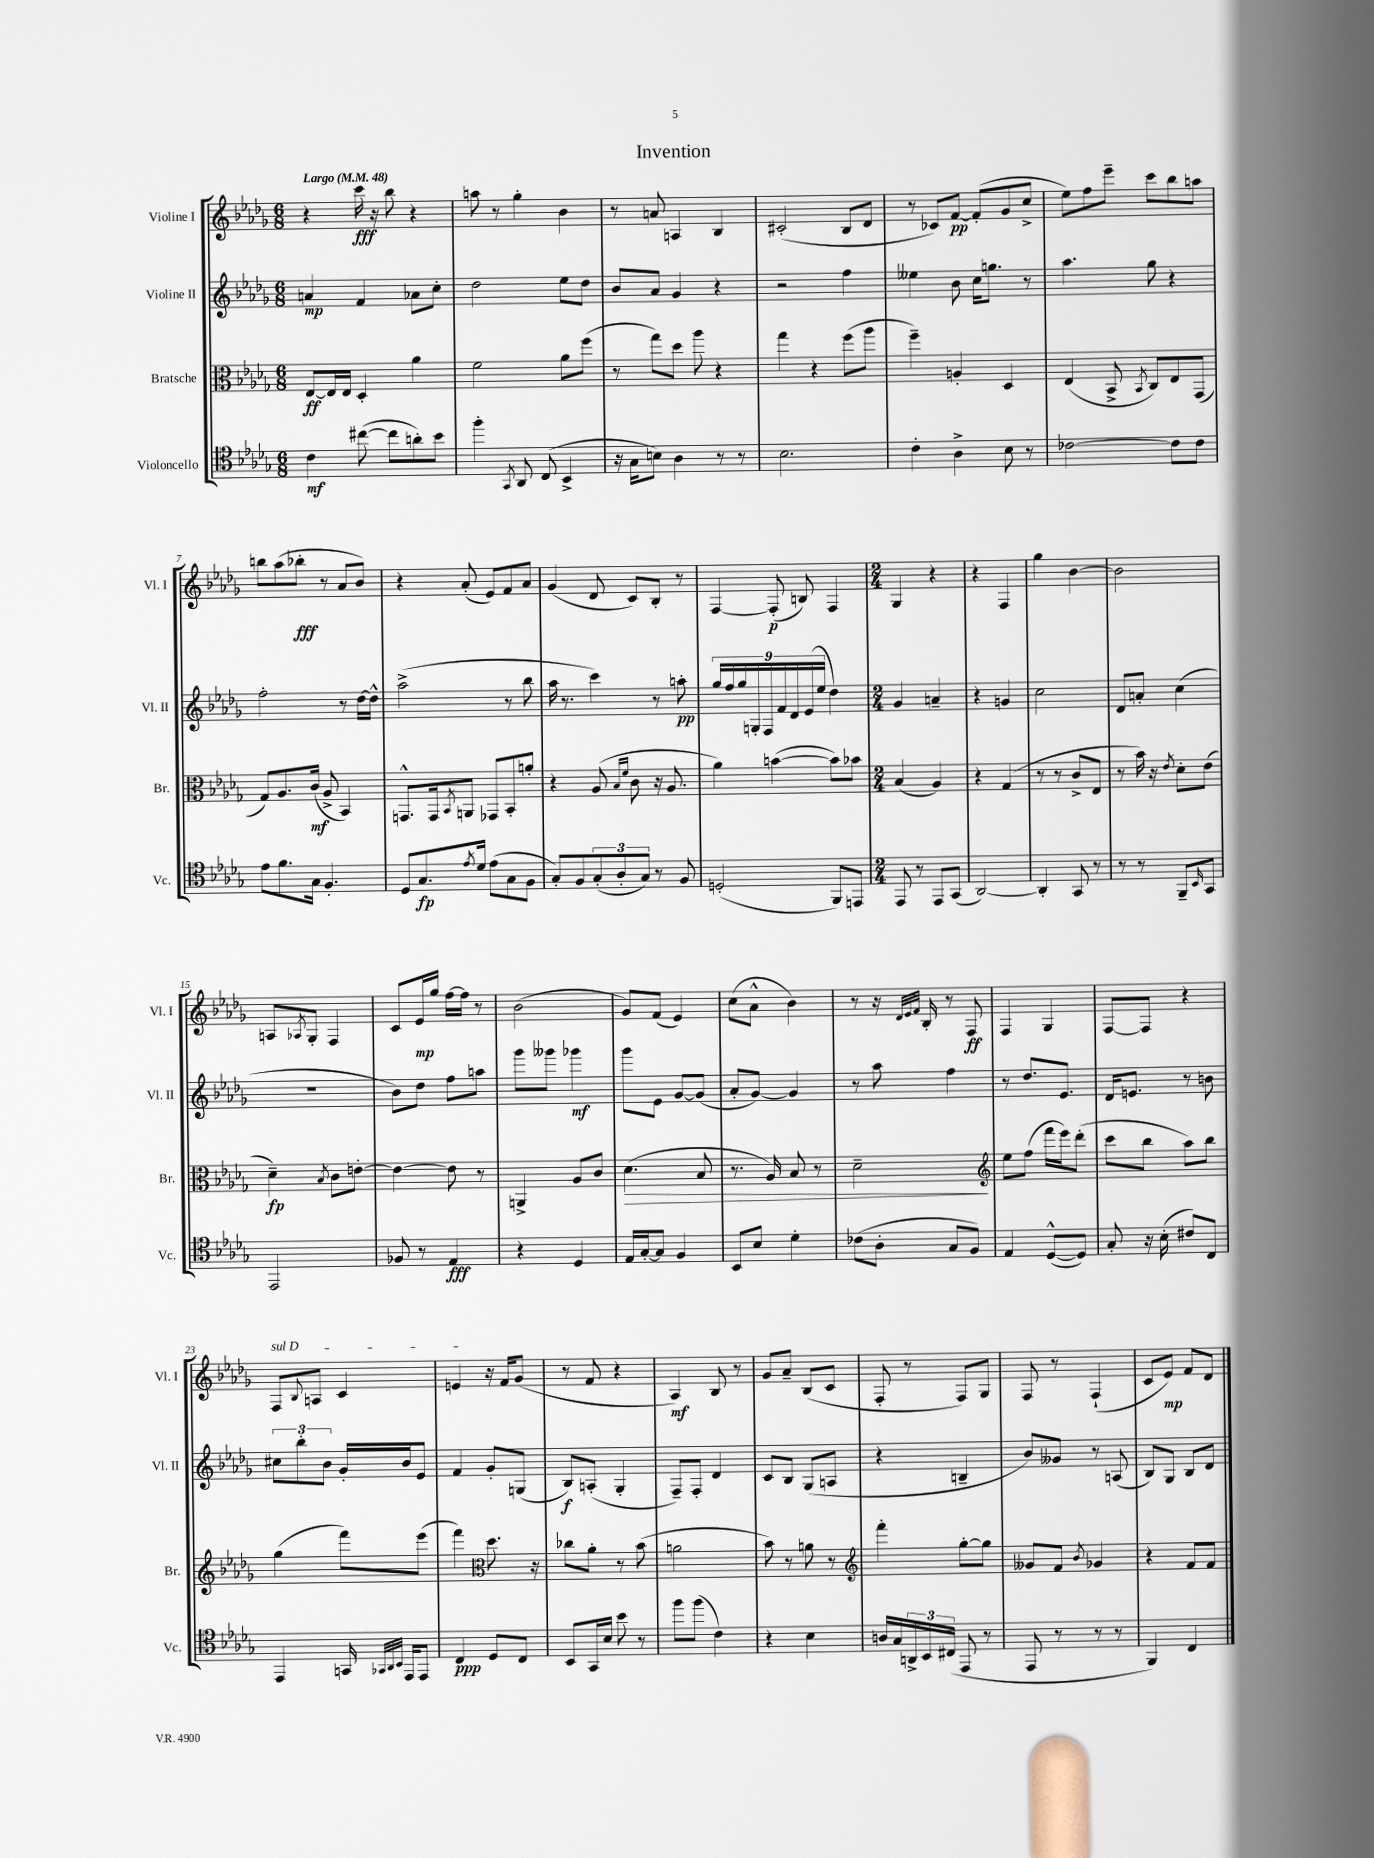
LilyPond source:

\header { title = "Invention" }
<<
\new StaffGroup <<
\new Staff = "s0" \with { instrumentName = "Violine I" shortInstrumentName = "Vl. I" } {
    \clef treble \key des \major \numericTimeSignature \time 6/8 \tempo "Largo" 4 = 48
    r4 c'''16\fff r16 bes''8 r4 |
    a''8 r8 ges''4-. bes'4 |
    r8 a'8 a4 bes4 |
    cis'2-.( bes8 des'8 |
    r8 ces'8) f'8~\pp f'8-.( ges'8 c''8-> |
    ees''8) f''8 ees'''8-- c'''8 bes''8 a''8 |
    b''8 aes''8( bes''8-.\fff r8 aes'8 bes'8) |
    r4 aes'8-.( ees'8) f'8 aes'8 |
    ges'4( des'8 c'8) bes8-. r8 |
    f4~ f8-.\p( b8) f4 |
    \numericTimeSignature \time 2/4 ges4 r4 |
    r4 f4 |
    ges''4 bes'4~ |
    bes'2 |
    a8 \acciaccatura { aes8 } ges8-. f4 |
    c'8 ees'16\mp ges''16 f''16~ f''16 r8 |
    bes'2( |
    ges'8) f'8( ees'4) |
    c''8( aes'8-^ bes'4) |
    r8 r16 \grace { des'32 ees'32 f'32 } bes16-. r8 f8\ff |
    f4 ges4 |
    f8~ f8 r4 |
    \once \override TextSpanner.bound-details.left.text = \markup { \italic "sul D" } f8\startTextSpan \appoggiatura { bes8 } a8 c'4 |
    e'4\stopTextSpan r16 f'16 ges'8( |
    r8 f'8 r4 |
    aes4\mf) bes8 r8 |
    ges'8 aes'8-- bes8( c'8 |
    f8-. r8 f8) ges8 |
    f8 r8 f4-!( |
    c'8 ees'8\mp) f'8 des'8 \bar "|." |
}
\new Staff = "s1" \with { instrumentName = "Violine II" shortInstrumentName = "Vl. II" } {
    \clef treble \key des \major \numericTimeSignature \time 6/8
    a'4\mp f'4 aes'8 c''8-. |
    des''2 ees''8 des''8 |
    bes'8 aes'8 ges'4 r4 |
    r2 f''4 |
    eeses''4 bes'8 c''16 g''8. r8 |
    aes''4. ges''8 r4 |
    f''2-. r8 des''16~ des''16-^ |
    aes''2->( r8 bes''8 |
    aes''16 r8. c'''4) r8 a''8-.\pp |
    \tuplet 9/8 { ges''16 f''16 ges''16 g16-. f16 f'16 des'16 ees'16( ees''16 } des''4) |
    \numericTimeSignature \time 2/4 ges'4 a'4-- |
    r4 g'4 |
    c''2 |
    des'8 a'8-. c''4( |
    r2 |
    bes'8) des''8 f''8 a''8 |
    ges'''8 geses'''8 ges'''4\mf |
    ges'''8 ees'8 ges'8~ ges'8( |
    aes'8-. ges'8~) ges'4 |
    r8 aes''8 f''4 |
    r8 des''8. ees'8. |
    des'16 e'8. r8 b'8 |
    \tuplet 3/2 { cis''8 bes''8-. bes'8 } ges'16-. bes'16 ees'8 |
    f'4 ges'8-. g8( |
    bes8\f) a8-.( ges4-. |
    f8--) f8-. des'4 |
    c'8 bes8 ges8( a8 |
    r4 b4-- |
    bes'8) geses'8 r8 a8( |
    bes8) ges8 bes8 des'8 \bar "|." |
}
\new Staff = "s2" \with { instrumentName = "Bratsche" shortInstrumentName = "Br." } {
    \clef alto \key des \major \numericTimeSignature \time 6/8
    ees8~\ff ees16 ees16 des4-. aes'4 |
    f'2 aes'8 f''8( |
    r8 ges''8) des''8 aes''8 r4 |
    ges''4 r4 f''8( aes''8 |
    f''4--) a4-. des4 |
    ees4( bes,8-> \acciaccatura { bes,8 } c8) ees8 ges,8( |
    ges8) aes8. c'16\mf( aes8-> bes,4) |
    g,8.-^ g,16 \acciaccatura { bes,8 } a,8 ges,8 bes,8-. a'8-. |
    r4 aes8( \grace { bes16 f'16 } c'8 r16 aes8. |
    aes'4) b'4~( b'8) bes'8 |
    \numericTimeSignature \time 2/4 bes4( aes4) |
    r4 ges4( |
    r8 r8 c'8-> ees8 |
    r8 bes'16) r16 \acciaccatura { ees'8 } des'8-. ees'8( |
    des'4--\fp) \acciaccatura { bes8 } c'8 e'8~-. |
    e'4~ e'8 r8 |
    a,4-> aes8 c'8 |
    des'4.\>( bes8 |
    r8. aes16) bes8 r8 |
    des'2--\! |
    \clef treble ees''8 f''8( f'''16 ees'''16) des'''8-.( |
    c'''8 bes''8 aes''8) bes''8 |
    ges''4( f'''8) ees'''8( |
    f'''4) \clef alto des''8. r16 |
    ces''8 aes'8-. r8 bes'8( |
    a'2 |
    bes'8) r8 a'8 r8 |
    \clef treble f'''4-. ges''8~-. ges''8 |
    geses'8 f'8 \acciaccatura { bes'8 } ges'4 |
    r4 f'8 f'8 \bar "|." |
}
\new Staff = "s3" \with { instrumentName = "Violoncello" shortInstrumentName = "Vc." } {
    \clef tenor \key des \major \numericTimeSignature \time 6/8
    c'4\mf cis''8~( cis''8 a'8-.) bes'8 |
    f''4-. \acciaccatura { ges,8 } aes,8 c8( bes,4-> |
    r16 ges16 b8) aes4 r8 r8 |
    bes2. |
    c'4-. aes4-> bes8 r8 |
    ces'2~ ces'8 ces'8 |
    ees'8 f'8. ges16 f4.-. |
    des8 ges8.\fp \acciaccatura { ees'8 } des'16 ees'8( ges8 f8 |
    ges8-.) f8 \tuplet 3/2 { ges8-.( aes8-. ges8) } r8 f8 |
    d2-.( f,8) e,8 |
    \numericTimeSignature \time 2/4 ees,8 r8 ees,8 ges,8( |
    aes,2~) |
    aes,4-. ges,8 r8 |
    r8 r8 f,8-- \grace { bes,16 } ges,8 |
    ees,2 |
    fes8 r8 ees4\fff |
    r4 des4 |
    ees16 ges16~-. ges8 f4 |
    bes,8 bes8 des'4-. |
    ces'8( aes8-. ges8 f8) |
    ees4 des8~-^( des8) |
    ges8-. r16 bes16-.( cis'8) c8 |
    ees,4 g,16 \grace { ges,32 aes,32 bes,32 } ees,16 ees,8 |
    c4\ppp des8 c8 |
    bes,8 ges,16 bes16 bes'8 r8 |
    f''8 f''8( c'4) |
    r4 bes4 |
    a16 ges16 \tuplet 3/2 { a,16-> bes,16 cis16( } ees,8 r8 |
    ees,8 r8 r8 r8 |
    f,4) c4 \bar "|." |
}
>>
>>
